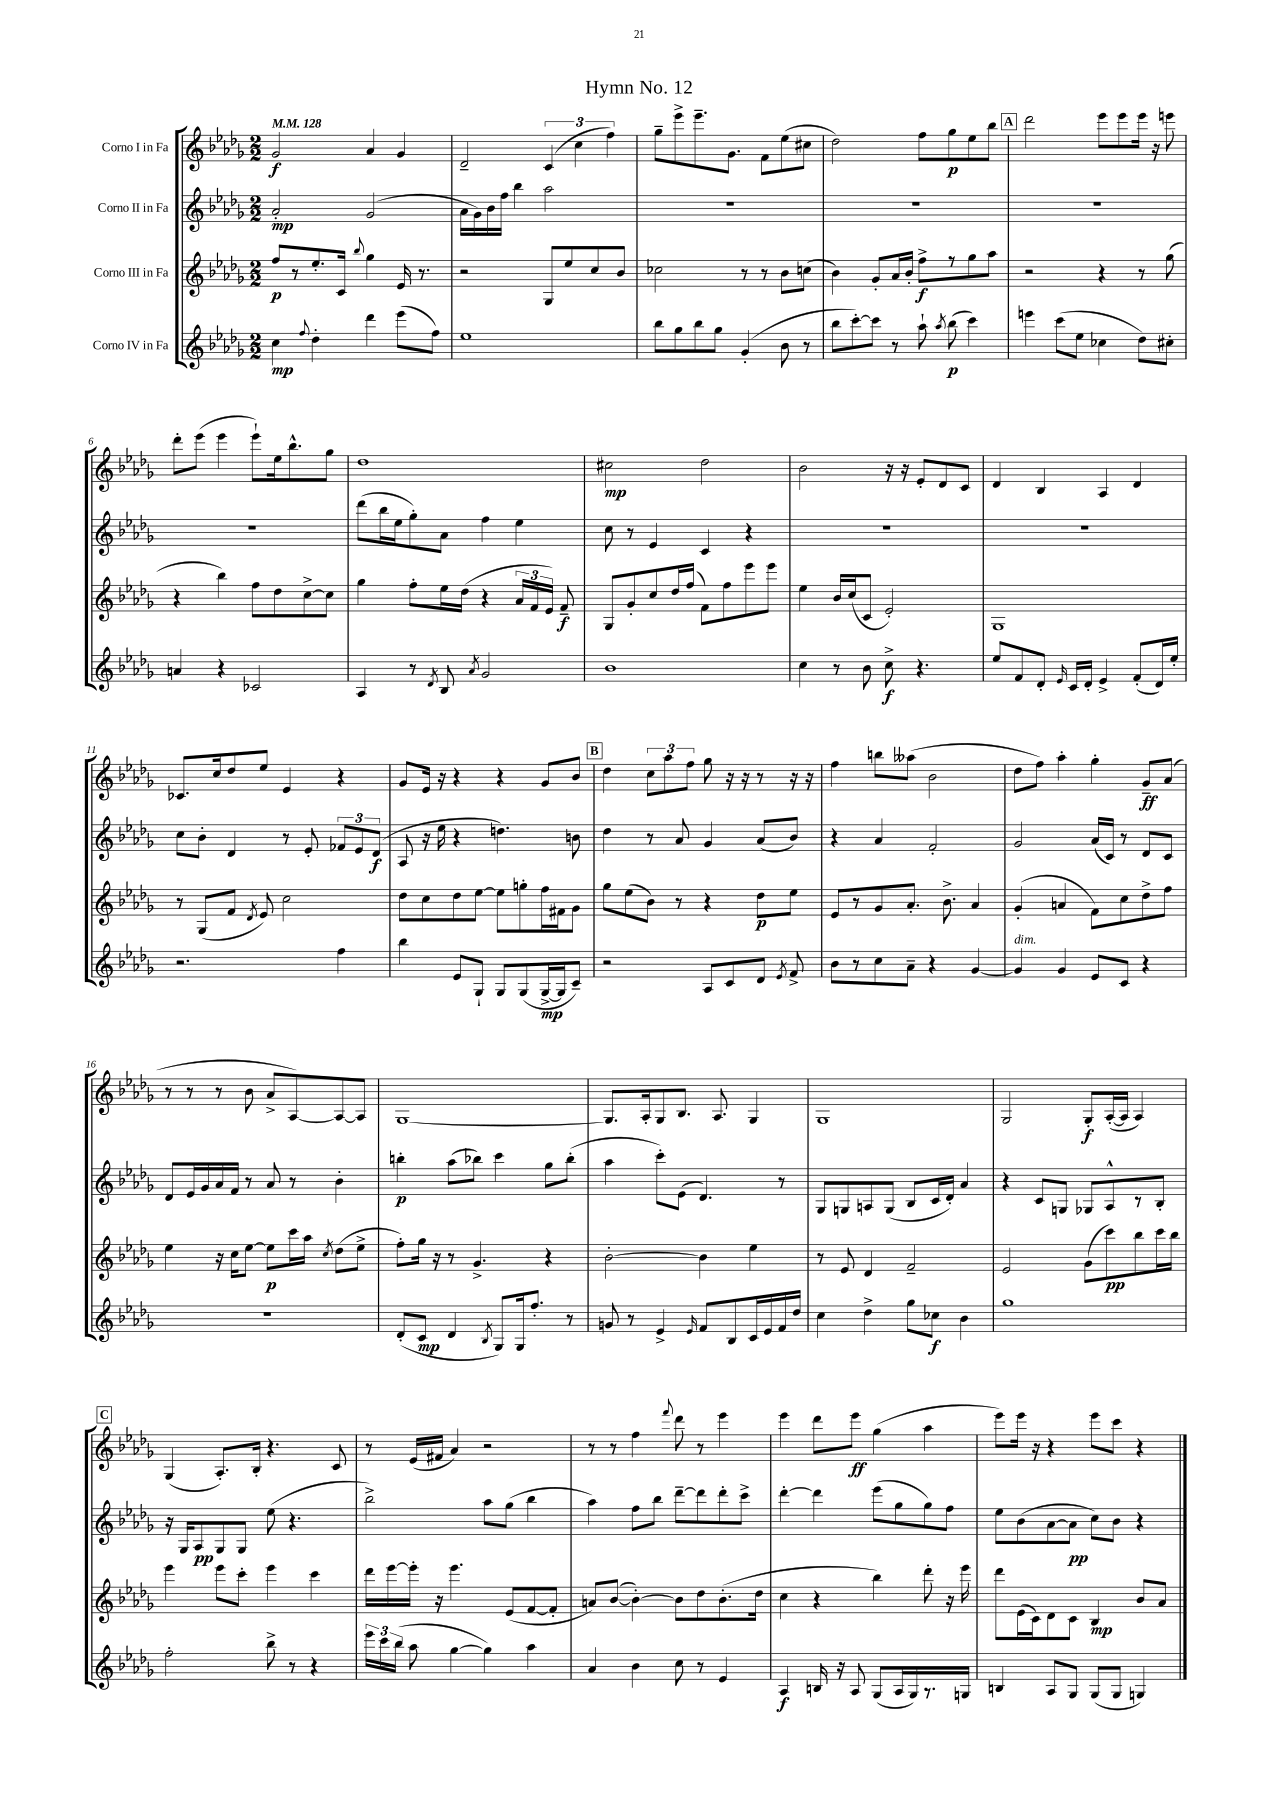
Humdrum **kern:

**kern	**dynam	**kern	**dynam	**kern	**dynam	**kern	**dynam
*part4	*part4	*part3	*part3	*part2	*part2	*part1	*part1
*staff4	*staff4	*staff3	*staff3	*staff2	*staff2	*staff1	*staff1
*I"Corno IV in Fa	*	*I"Corno III in Fa	*	*I"Corno II in Fa	*	*I"Corno I in Fa	*
*clefG2	*	*clefG2	*	*clefG2	*	*clefG2	*
*k[b-e-a-d-g-]	*	*k[b-e-a-d-g-]	*	*k[b-e-a-d-g-]	*	*k[b-e-a-d-g-]	*
*M2/2	*	*M2/2	*	*M2/2	*	*M2/2	*
*MM128	*	*MM128	*	*MM128	*	*MM128	*
=1	=1	=1	=1	=1	=1	=1	=1
4cc\	mp	8ff/L	p	2a-'/	mp	2g-/	f
.	.	8r	.	.	.	.	.
8qqff/	.	.	.	.	.	.	.
4dd-'\	.	8.ee-'/	.	.	.	.	.
.	.	16c/Jk	.	.	.	.	.
.	.	8qqbb-/	.	.	.	.	.
4ddd-\	.	4gg-\	.	(2g-/	.	4a-/	.
(8eee-\L	.	16e-/	.	.	.	4g-/	.
.	.	8.r	.	.	.	.	.
8ff\J)	.	.	.	.	.	.	.
=2	=2	=2	=2	=2	=2	=2	=2
1ee-	.	2r	.	16a-\LL	.	2d-~/	.
.	.	.	.	16g-\)	.	.	.
.	.	.	.	16b-\	.	.	.
.	.	.	.	16ff\JJ	.	.	.
.	.	.	.	4bb-\	.	.	.
.	.	8G-/L	.	2aa-\	.	(6c/	.
.	.	8ee-/	.	.	.	.	.
.	.	.	.	.	.	6cc\	.
.	.	8cc/	.	.	.	.	.
.	.	.	.	.	.	6ff\)	.
.	.	8b-/J	.	.	.	.	.
=3	=3	=3	=3	=3	=3	=3	=3
8bb-\L	.	2cc-X\	.	1r	.	8gg-~\L	.
8gg-\	.	.	.	.	.	8eee-^\	.
8bb-\	.	.	.	.	.	8.eee-~\	.
8gg-\J	.	.	.	.	.	.	.
.	.	.	.	.	.	8.g-\J	.
(4g-'/	.	8r	.	.	.	.	.
.	.	8r	.	.	.	8f\L	.
8b-\	.	8b-\L	.	.	.	(8ee-\	.
8r	.	(8ccn\J	.	.	.	8cc#X\J	.
=4	=4	=4	=4	=4	=4	=4	=4
8bb-\L	.	4b-\)	.	1r	.	2dd-\)	.
[8ccc'\)	.	.	.	.	.	.	.
8ccc\J]	.	8g-'/L	.	.	.	.	.
8r	.	16a-/L	.	.	.	.	.
.	.	16b-'/JJ	.	.	.	.	.
8aa-`\	.	8ff^\L	f	.	.	8ff\L	.
8qaa-/	.	.	.	.	.	.	.
(8bb-\	p	8r	.	.	.	8gg-\	p
4ccc\)	.	8gg-\	.	.	.	8ee-\	.
.	.	8aa-\J	.	.	.	8bb-\J	.
!!LO:REH:place=s1:t=A
=5	=5	=5	=5	=5	=5	=5	=5
4eeen\	.	2r	.	1r	.	2ddd-\	.
(8ccc\L	.	.	.	.	.	.	.
8ee-\J	.	.	.	.	.	.	.
4cc-X\	.	4r	.	.	.	8eee-\L	.
.	.	.	.	.	.	8eee-\	.
8dd-\L)	.	8r	.	.	.	16eee-\Jk	.
.	.	.	.	.	.	16r	.
8cc#X'\J	.	(8gg-\	.	.	.	8eeen\	.
!!LO:LB:g=z
=6	=6	=6	=6	=6	=6	=6	=6
4an/	.	4r	.	1r	.	8ddd-'\L	.
.	.	.	.	.	.	(8eee-\J	.
4r	.	4bb-\)	.	.	.	4eee-\	.
2c-X/	.	8ff\L	.	.	.	8eee-`\L)	.
.	.	8dd-\	.	.	.	16ee-\k	.
.	.	.	.	.	.	8.bb-^^\	.
.	.	[8cc^\	.	.	.	.	.
.	.	8cc\J]	.	.	.	8gg-\J	.
=7	=7	=7	=7	=7	=7	=7	=7
4A-/	.	4gg-\	.	(8ddd-\L	.	1dd-	.
.	.	.	.	16bb-\L	.	.	.
.	.	.	.	16ee-\J	.	.	.
8r	.	8ff'\L	.	8gg-'\)	.	.	.
8qd-/	.	.	.	.	.	.	.
8B-/	.	16ee-\L	.	8a-\J	.	.	.
.	.	(16dd-\JJ	.	.	.	.	.
8qa-/	.	.	.	.	.	.	.
2g-/	.	4r	.	4ff\	.	.	.
.	.	24a-/LL	.	4ee-\	.	.	.
.	.	24f/	.	.	.	.	.
.	.	24e-/JJ)	.	.	.	.	.
.	.	8f~/	f	.	.	.	.
=8	=8	=8	=8	=8	=8	=8	=8
1b-	.	8G-/L	.	8cc\	.	2cc#X\	mp
.	.	8g-'/	.	8r	.	.	.
.	.	8cc/	.	4e-/	.	.	.
.	.	16dd-/L	.	.	.	.	.
.	.	(16ff/JJ	.	.	.	.	.
.	.	8f\L)	.	4c/	.	2dd-\	.
.	.	8ff\	.	.	.	.	.
.	.	8eee-\	.	4r	.	.	.
.	.	8eee-\J	.	.	.	.	.
=9	=9	=9	=9	=9	=9	=9	=9
4cc\	.	4ee-\	.	1r	.	2b-\	.
8r	.	16b-/LL	.	.	.	.	.
.	.	(16cc/J	.	.	.	.	.
8b-\	.	8c/J	.	.	.	.	.
8cc^\	f	2e-'/)	.	.	.	16r	.
.	.	.	.	.	.	16r	.
4.r	.	.	.	.	.	8e-'/L	.
.	.	.	.	.	.	8d-/	.
.	.	.	.	.	.	8c/J	.
=10	=10	=10	=10	=10	=10	=10	=10
8ee-/L	.	1G-	.	1r	.	4d-/	.
8f/	.	.	.	.	.	.	.
8d-'/J	.	.	.	.	.	4B-/	.
16qqe-/	.	.	.	.	.	.	.
16c/LL	.	.	.	.	.	.	.
16d-'/JJ	.	.	.	.	.	.	.
4e-^/	.	.	.	.	.	4A-/	.
(8f'/L	.	.	.	.	.	4d-/	.
16d-/L)	.	.	.	.	.	.	.
16ee-'/JJ	.	.	.	.	.	.	.
!!LO:LB:g=z
=11	=11	=11	=11	=11	=11	=11	=11
2.r	.	8r	.	8cc\L	.	8.c-X/L	.
.	.	(8G-/L	.	8b-'\J	.	.	.
.	.	.	.	.	.	16cc/k	.
.	.	8f/J	.	4d-/	.	8dd-/	.
.	.	8qd-/	.	.	.	.	.
.	.	8e-/)	.	.	.	8ee-/J	.
.	.	2cc\	.	8r	.	4e-/	.
.	.	.	.	8e-'/	.	.	.
4ff\	.	.	.	12f-X/L	.	4r	.
.	.	.	.	12e-/	.	.	.
.	.	.	.	(12d-/J	f	.	.
=12	=12	=12	=12	=12	=12	=12	=12
4bb-\	.	8dd-\L	.	8A-/	.	8g-/L	.
.	.	8cc\	.	16r	.	16e-/Jk	.
.	.	.	.	16ee-\	.	16r	.
8e-/L	.	8dd-\	.	4r	.	4r	.
8G-`/J	.	[8ee-\J	.	.	.	.	.
8G-/L	.	8ee-\L]	.	4.ddn\)	.	4r	.
(8G-/	.	8ggn'\	.	.	.	.	.
[16G-^/L	mp	16ff\L	.	.	.	8g-/L	.
16G-/J]	.	16f#X\J	.	.	.	.	.
8c~/J)	.	8g-\J	.	8bn\	.	8b-/J	.
!!LO:REH:place=s1:t=B
=13	=13	=13	=13	=13	=13	=13	=13
2r	.	8gg-\L	.	4dd-\	.	4dd-\	.
.	.	(8ee-\	.	.	.	.	.
.	.	8b-\J)	.	8r	.	12cc\L	.
.	.	.	.	.	.	12aa-\	.
.	.	8r	.	8a-/	.	.	.
.	.	.	.	.	.	12ff\J	.
8A-/L	.	4r	.	4g-/	.	8gg-\	.
8c/	.	.	.	.	.	16r	.
.	.	.	.	.	.	16r	.
8d-/J	.	8dd-\L	p	(8a-/L	.	8r	.
8qe-/	.	.	.	.	.	.	.
8f^/	.	8ee-\J	.	8b-/J)	.	16r	.
.	.	.	.	.	.	16r	.
=14	=14	=14	=14	=14	=14	=14	=14
8b-\L	.	8e-/L	.	4r	.	4ff\	.
8r	.	8r	.	.	.	.	.
8cc\	.	8g-/	.	4a-/	.	8bbn\L	.
8a-~\J	.	8.a-'/J	.	.	.	(8aa--X\J	.
4r	.	.	.	2f'/	.	2b-\	.
.	.	8.b-^\	.	.	.	.	.
[4g-/	.	4a-/	.	.	.	.	.
=15	=15	=15	=15	=15	=15	=15	=15
!LO:TX:a:i:t=dim.	!	!	!	!	!	!	!
4g-/]	.	(4g-'/	.	2g-/	.	8dd-\L	.
.	.	.	.	.	.	8ff\J)	.
4g-/	.	4an/	.	.	.	4aa-'\	.
8e-/L	.	8f\L)	.	(16a-/LL	.	4gg-'\	.
.	.	.	.	16c/JJ)	.	.	.
8c/J	.	8cc\	.	8r	.	.	.
4r	.	8dd-^\	.	8d-/L	.	8g-~/L	ff
.	.	8ff\J	.	8c/J	.	(8a-/J	.
!!LO:LB:g=z
=16	=16	=16	=16	=16	=16	=16	=16
1r	.	4ee-\	.	8d-/L	.	8r	.
.	.	.	.	16e-/L	.	8r	.
.	.	.	.	16g-/	.	.	.
.	.	16r	.	16a-/	.	8r	.
.	.	16cc\KL	.	16f/JJ	.	.	.
.	.	[8ee-\J	.	8r	.	8b-\	.
.	.	8ee-\L]	p	8a-/	.	8a-^/L	.
.	.	16ccc\L	.	8r	.	[8A-/)	.
.	.	16aa-\JJ	.	.	.	.	.
.	.	8qcc/	.	.	.	.	.
.	.	(8dd-\L	.	4b-'\	.	8A-/_	.
.	.	8ee-^\J	.	.	.	8A-/J]	.
=17	=17	=17	=17	=17	=17	=17	=17
(8d-'/L	.	8ff'\L)	.	4bbn'\	p	[1G-	.
8c/J	mp	16gg-\Jk	.	.	.	.	.
.	.	16r	.	.	.	.	.
4d-/	.	8r	.	(8aa-\L	.	.	.
.	.	4.g-^/	.	8bb-X\J)	.	.	.
8qB-/	.	.	.	.	.	.	.
8G-/L)	.	.	.	4ccc\	.	.	.
16G-/k	.	.	.	.	.	.	.
8.ff'/J	.	.	.	.	.	.	.
.	.	4r	.	8gg-\L	.	.	.
8r	.	.	.	(8bb-'\J	.	.	.
=18	=18	=18	=18	=18	=18	=18	=18
8gn/	.	[2b-'\	.	4aa-\	.	8.G-/L]	.
8r	.	.	.	.	.	.	.
.	.	.	.	.	.	16A-'/k	.
4e-^/	.	.	.	8ccc'\L)	.	8G-/	.
.	.	.	.	(8e-\J	.	8.B-/J	.
16qqe-/	.	.	.	.	.	.	.
8f/L	.	4b-\]	.	4.d-/)	.	.	.
.	.	.	.	.	.	8.A-/	.
8B-/	.	.	.	.	.	.	.
16c/L	.	4ee-\	.	.	.	4G-/	.
16e-/	.	.	.	.	.	.	.
16f/	.	.	.	8r	.	.	.
16dd-/JJ	.	.	.	.	.	.	.
=19	=19	=19	=19	=19	=19	=19	=19
4cc\	.	8r	.	8G-/L	.	1G-	.
.	.	8e-/	.	8Gn/	.	.	.
4dd-^\	.	4d-/	.	8An/	.	.	.
.	.	.	.	(8G/J	.	.	.
8gg-\L	.	2f~/	.	8B-/L	.	.	.
8cc-X\J	f	.	.	16c/L	.	.	.
.	.	.	.	16d-'/JJ)	.	.	.
4b-\	.	.	.	4a-/	.	.	.
=20	=20	=20	=20	=20	=20	=20	=20
1gg-	.	2e-/	.	4r	.	2G-/	.
.	.	.	.	8c/L	.	.	.
.	.	.	.	8Gn/J	.	.	.
.	.	(8g-\L	.	8G-X/L	.	8G-'/L	f
.	.	8ccc\)	pp	8A-^^/	.	([16A-'/L	.
.	.	.	.	.	.	16A-/JJ]	.
.	.	8bb-\	.	8r	.	4A-/)	.
.	.	16ccc\L	.	8B-'/J	.	.	.
.	.	16bb-\JJ	.	.	.	.	.
!!LO:LB:g=z
!!LO:REH:place=s1:t=C
=21	=21	=21	=21	=21	=21	=21	=21
2ff'\	.	4eee-\	.	16r	.	(4G-/	.
.	.	.	.	16G-/KL	.	.	.
.	.	.	.	8A-/	pp	.	.
.	.	8eee-\L	.	8G-/	.	8.A-'/L)	.
.	.	8ccc'\J	.	8G-/J	.	.	.
.	.	.	.	.	.	16B-'/Jk	.
8bb-^\	.	4eee-\	.	(8ee-\	.	4.r	.
8r	.	.	.	4.r	.	.	.
4r	.	4ccc\	.	.	.	.	.
.	.	.	.	.	.	8c/	.
=22	=22	=22	=22	=22	=22	=22	=22
24eee-\LL	.	16ddd-\LL	.	2bb-^\)	.	8r	.
24ccc\	.	.	.	.	.	.	.
.	.	[16eee-\	.	.	.	.	.
(24bb-\JJ	.	.	.	.	.	.	.
8aa-\	.	16eee-'\JJ]	.	.	.	(16e-/LL	.
.	.	16r	.	.	.	16f#X/JJ	.
[4gg-\	.	4.eee-\	.	.	.	4a-/)	.
4gg-\])	.	.	.	8aa-\L	.	2r	.
.	.	(8e-/L	.	(8gg-\J	.	.	.
4aa-\	.	[8f/	.	4bb-\	.	.	.
.	.	8f'/J]	.	.	.	.	.
=23	=23	=23	=23	=23	=23	=23	=23
4a-/	.	8an/L)	.	4aa-\)	.	8r	.
.	.	([8b-/J	.	.	.	8r	.
4b-\	.	4b-'\_)	.	8ff\L	.	4ff\	.
.	.	.	.	8bb-\J	.	.	.
.	.	.	.	.	.	8qqfff/	.
8cc\	.	8b-\L]	.	[8ddd-~\L	.	8ddd-\	.
8r	.	8dd-\	.	8ddd-\]	.	8r	.
4e-/	.	(8.b-'\	.	8ddd-'\	.	4eee-\	.
.	.	.	.	8ccc^\J	.	.	.
.	.	16dd-\Jk	.	.	.	.	.
=24	=24	=24	=24	=24	=24	=24	=24
4A-/	f	4cc\	.	[4ddd-'\	.	4eee-\	.
16Bn/	.	4r	.	4ddd-\]	.	8ddd-\L	.
16r	.	.	.	.	.	.	.
8A-/	.	.	.	.	.	8eee-\J	ff
(8G-/L	.	4bb-\)	.	(8eee-\L	.	(4gg-\	.
16A-/L	.	.	.	8gg-\	.	.	.
16G-/)	.	.	.	.	.	.	.
8.r	.	8ddd-'\	.	8gg-\)	.	4aa-\	.
.	.	16r	.	8ff\J	.	.	.
16Gn/JJ	.	16eee-\	.	.	.	.	.
=25	=25	=25	=25	=25	=25	=25	=25
4Bn/	.	8ddd-\L	.	8ee-\L	.	8eee-\L)	.
.	.	(16e-\L	.	(8b-\	.	16eee-\Jk	.
.	.	16c\J)	.	.	.	16r	.
8A-/L	.	8d-\	.	[8a-\	.	4r	.
8G-/J	.	8c\J	.	8a-\J]	pp	.	.
(8G-/L	.	4B-/	mp	8cc\L)	.	8eee-\L	.
8G-/J	.	.	.	8b-\J	.	8ccc\J	.
4Gn/)	.	8b-/L	.	4r	.	4r	.
.	.	8a-/J	.	.	.	.	.
==	==	==	==	==	==	==	==
*-	*-	*-	*-	*-	*-	*-	*-
